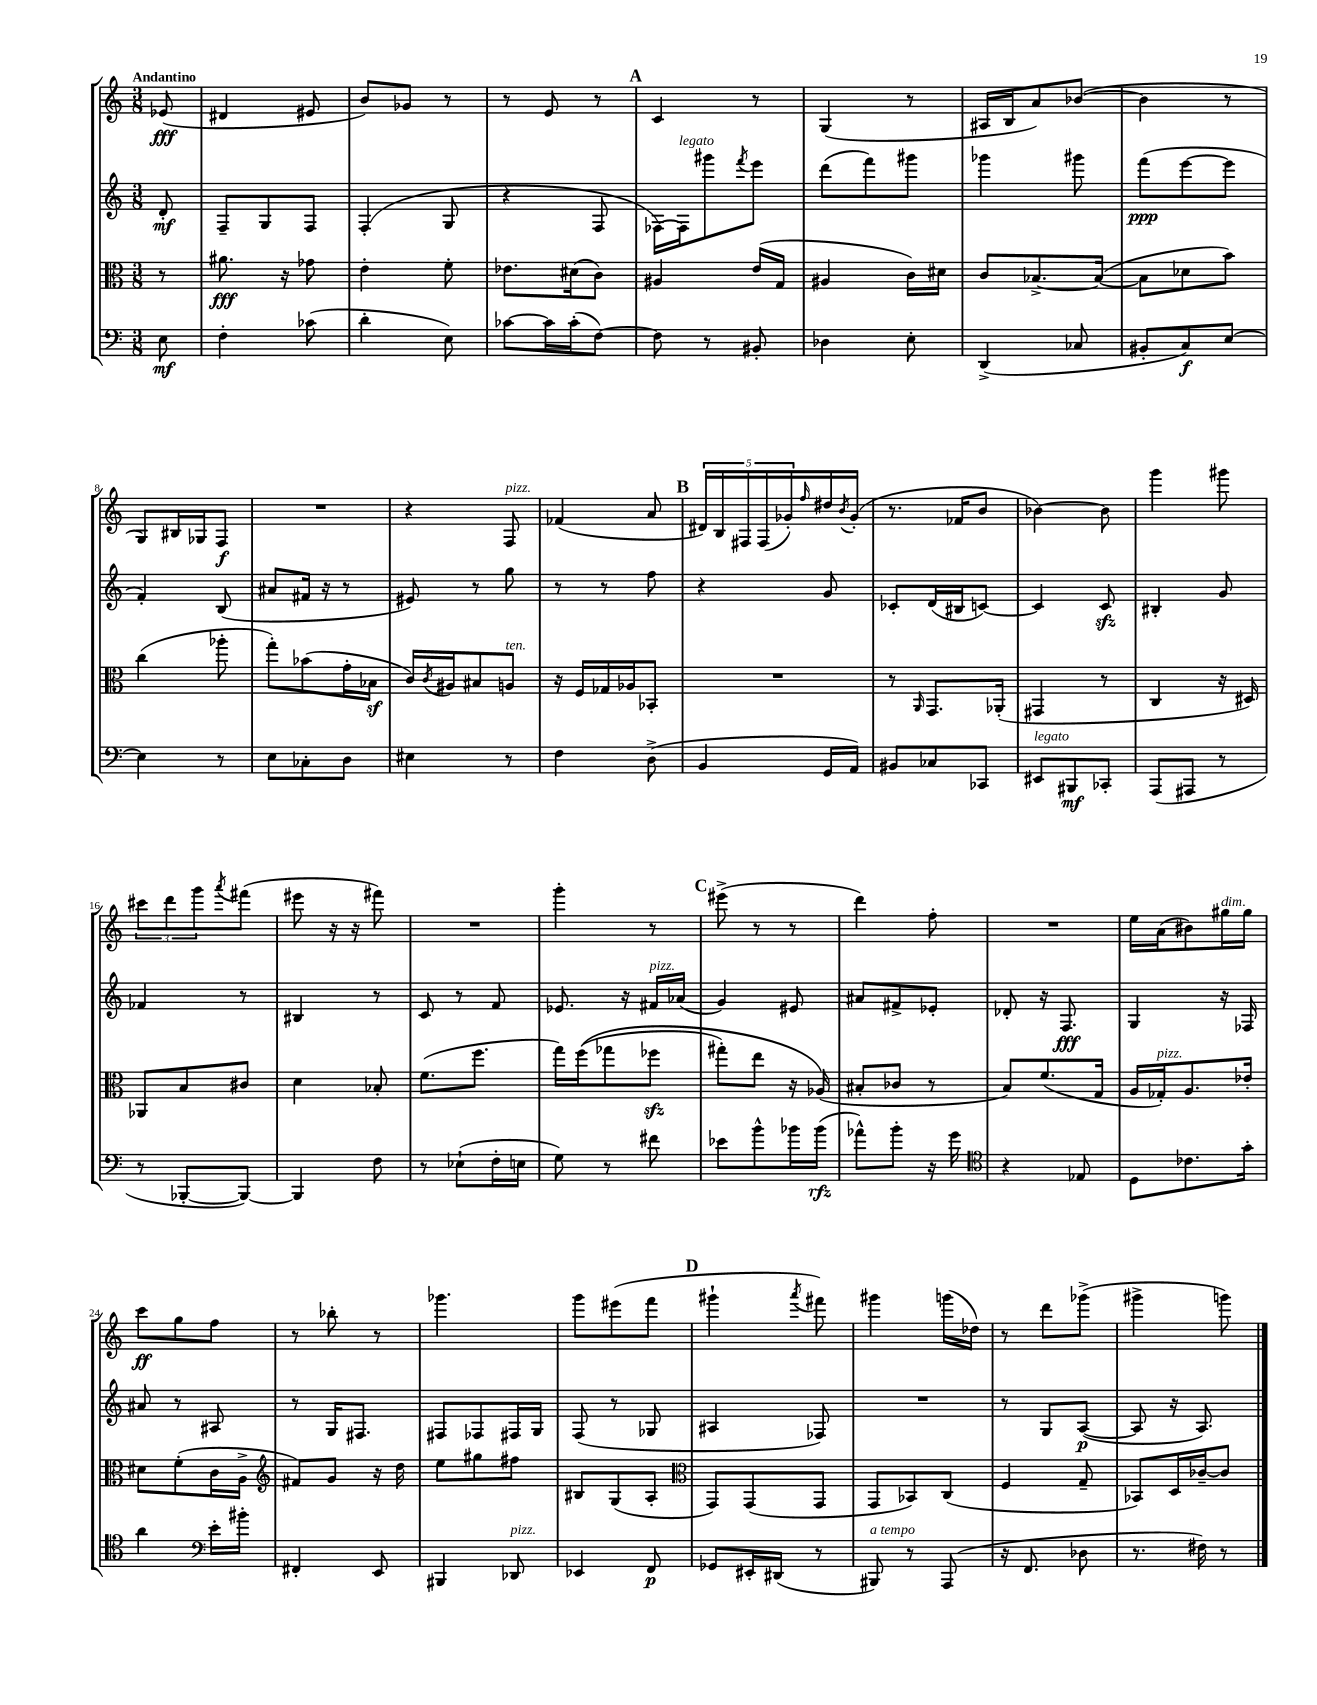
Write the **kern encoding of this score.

**kern	**dynam	**kern	**dynam	**kern	**dynam	**kern	**dynam
*part4	*part4	*part3	*part3	*part2	*part2	*part1	*part1
*staff4	*staff4	*staff3	*staff3	*staff2	*staff2	*staff1	*staff1
*clefF4	*	*clefC3	*	*clefG2	*	*clefG2	*
*k[]	*	*k[]	*	*k[]	*	*k[]	*
*M3/8	*	*M3/8	*	*M3/8	*	*M3/8	*
=	=	=	=	=	=	=	=
!	!	!	!	!	!	!LO:TX:a:B:t=Andantino	!
8E\	mf	8r	.	8d'/	mf	(8e-X/	fff
=1	=1	=1	=1	=1	=1	=1	=1
4F'\	.	8.a#X\	fff	8F~/L	.	4d#X/	.
.	.	.	.	8G/	.	.	.
.	.	16r	.	.	.	.	.
(8c-X\	.	8g-X\	.	8F/J	.	8e#X/	.
=2	=2	=2	=2	=2	=2	=2	=2
4d'\	.	4e'\	.	(4F'/	.	8b/L)	.
.	.	.	.	.	.	8g-X/J	.
8E\)	.	8f'\	.	8G/	.	8r	.
=3	=3	=3	=3	=3	=3	=3	=3
[8c-X\L	.	8.e-X\L	.	4r	.	8r	.
16c-\L]	.	.	.	.	.	8e/	.
(16c-'\J	.	(16d#X\k	.	.	.	.	.
[8F\J)	.	8c\J)	.	8F/	.	8r	.
!!LO:REH:place=s1:t=A
=4	=4	=4	=4	=4	=4	=4	=4
8F\]	.	4A#X/	.	[16F-X\LL)	.	4c/	.
!	!	!	!	!LO:TX:a:i:t=legato	!	!	!
.	.	.	.	16F-\J]	.	.	.
8r	.	.	.	8ggg#X\	.	.	.
.	.	.	.	8qfff/	.	.	.
8BB#X'/	.	(16e/LL	.	8eee\J	.	8r	.
.	.	16G/JJ	.	.	.	.	.
=5	=5	=5	=5	=5	=5	=5	=5
4D-X\	.	4A#X/	.	(8ddd\L	.	(4G/	.
.	.	.	.	8fff\)	.	.	.
8E'\	.	16c\LL)	.	8ggg#X\J	.	8r	.
.	.	16d#X\JJ	.	.	.	.	.
=6	=6	=6	=6	=6	=6	=6	=6
(4DD^/	.	8c/L	.	4ggg-X\	.	16A#X/LL	.
.	.	.	.	.	.	16B/J	.
.	.	[8.B-X^/	.	.	.	8a/)	.
8C-X/	.	.	.	8ggg#X\	.	([8b-X/J	.
.	.	(16B-/Jk_	.	.	.	.	.
=7	=7	=7	=7	=7	=7	=7	=7
8BB#X'/L	.	8B-\L]	.	(8fff\L	ppp	4b-\]	.
8C/)	f	8d-X\	.	[8eee\	.	.	.
[8E/J	.	8b\J)	.	8eee\J]	.	8r	.
!!LO:LB:g=z
=8	=8	=8	=8	=8	=8	=8	=8
4E\]	.	(4cc\	.	4f'/)	.	8G/L)	.
.	.	.	.	.	.	16B#X/L	.
.	.	.	.	.	.	16G-X/J	.
8r	.	8aa-X'\	.	(8B/	.	8F/J	f
=9	=9	=9	=9	=9	=9	=9	=9
8E\L	.	8gg'\L)	.	8a#X/L	.	4.r	.
8C-X'\	.	(8b-X\	.	16f#X/Jk	.	.	.
.	.	.	.	16r	.	.	.
8D\J	.	16g'\L	.	8r	.	.	.
.	.	16B-Xz\JJ	.	.	.	.	.
=10	=10	=10	=10	=10	=10	=10	=10
4E#X\	.	16c/LL)	.	8e#X/)	.	4r	.
.	.	8qc/	.	.	.	.	.
.	.	16A#X/J	.	.	.	.	.
.	.	8B#X/	.	8r	.	.	.
!	!	!	!	!	!	!LO:TX:a:i:t=pizz.	!
!	!	!LO:TX:a:i:t=ten.	!	!	!	!	!
8r	.	8An/J	.	8gg\	.	8F/	.
=11	=11	=11	=11	=11	=11	=11	=11
4F\	.	16r	.	8r	.	(4f-X/	.
.	.	16F/LL	.	.	.	.	.
.	.	16G-X/	.	8r	.	.	.
.	.	16A-X/J	.	.	.	.	.
(8D^\	.	8BB-X'/J	.	8ff\	.	8a/	.
!!LO:REH:place=s1:t=B
=12	=12	=12	=12	=12	=12	=12	=12
4BB/	.	4.r	.	4r	.	20d#X/LL)	.
.	.	.	.	.	.	20B/	.
.	.	.	.	.	.	20F#X/	.
.	.	.	.	.	.	(20F#/	.
.	.	.	.	.	.	20g-X'/)	.
.	.	.	.	.	.	16qqff/	.
16GG/LL	.	.	.	8g/	.	16dd#X/	.
.	.	.	.	.	.	8qb/	.
16AA/JJ)	.	.	.	.	.	(16g-'/JJ	.
=13	=13	=13	=13	=13	=13	=13	=13
8BB#X/L	.	8r	.	8c-X'/L	.	8.r	.
.	.	16qqAA/	.	.	.	.	.
8C-X/	.	8.GG/L	.	(16d/L	.	.	.
.	.	.	.	16B#X/J	.	16f-X/KL	.
8CC-X/J	.	.	.	[8cn/J)	.	8b/J	.
.	.	(16AA-X'/Jk	.	.	.	.	.
=14	=14	=14	=14	=14	=14	=14	=14
!LO:TX:a:i:t=legato	!	!	!	!	!	!	!
8EE#X/L	.	4GG#X/	.	4c/]	.	[4b-X\)	.
8BBB#X/	mf	.	.	.	.	.	.
8CC-X'/J	.	8r	.	8czz/	.	8b-\]	.
=15	=15	=15	=15	=15	=15	=15	=15
(8AAA/L	.	4C/	.	4B#X'/	.	4ggg\	.
8AAA#X/J	.	.	.	.	.	.	.
8r	.	16r	.	8g/	.	8ggg#X\	.
.	.	16D#X/)	.	.	.	.	.
!!LO:LB:g=z
=16	=16	=16	=16	=16	=16	=16	=16
8r	.	8AA-X/L	.	4f-X/	.	12ccc#X\L	.
.	.	.	.	.	.	12ddd\	.
[8BBB-X'/L	.	8B/	.	.	.	.	.
.	.	.	.	.	.	12ggg\	.
.	.	.	.	.	.	8qaaa/	.
8BBB-/J_)	.	8c#X/J	.	8r	.	(8fff#X\J	.
=17	=17	=17	=17	=17	=17	=17	=17
4BBB-/]	.	4d\	.	4B#X/	.	8eee#X\	.
.	.	.	.	.	.	16r	.
.	.	.	.	.	.	16r	.
8F\	.	8B-X'/	.	8r	.	8fff#X\)	.
=18	=18	=18	=18	=18	=18	=18	=18
8r	.	(8.f\L	.	8c/	.	4.r	.
(8E-X`\L	.	.	.	8r	.	.	.
.	.	8.ff\J	.	.	.	.	.
16F'\L	.	.	.	8f/	.	.	.
16En\JJ	.	.	.	.	.	.	.
=19	=19	=19	=19	=19	=19	=19	=19
8G\)	.	16gg\LL)	.	8.e-X/	.	4ggg'\	.
.	.	((16ff\J	.	.	.	.	.
8r	.	8gg-X\	.	.	.	.	.
.	.	.	.	16r	.	.	.
!	!	!	!	!LO:TX:a:i:t=pizz.	!	!	!
8f#X\	.	8ff-Xzz\J	.	16f#X/LL	.	8r	.
.	.	.	.	(16a-X/JJ	.	.	.
!!LO:REH:place=s1:t=C
=20	=20	=20	=20	=20	=20	=20	=20
8e-X\L	.	8gg#X'\L)	.	4g/)	.	(8eee#X^\	.
8b^^\	.	8ee\J	.	.	.	8r	.
16b-X\L	.	16r	.	8e#X/	.	8r	.
(16b-\JJ	rfz	(16A-X/)	.	.	.	.	.
=21	=21	=21	=21	=21	=21	=21	=21
8a-X^^\L)	.	8B#X'/L	.	8a#X/L	.	4ddd\)	.
8b'\J	.	8c-X/J	.	8f#X^/	.	.	.
16r	.	8r	.	8e-X'/J	.	8ff'\	.
16g\	.	.	.	.	.	.	.
=22	=22	=22	=22	=22	=22	=22	=22
*clefC4	*	*	*	*	*	*	*
4r	.	8B/L)	.	8d-X'/	.	4.r	.
.	.	(8.f/	.	16r	.	.	.
.	.	.	.	8.F/	fff	.	.
8E-X/	.	.	.	.	.	.	.
.	.	16G/Jk	.	.	.	.	.
=23	=23	=23	=23	=23	=23	=23	=23
8D\L	.	16A/LL	.	4G/	.	16ee\LL	.
!	!	!LO:TX:a:i:t=pizz.	!	!	!	!	!
.	.	16G-X'/J)	.	.	.	(16a\J	.
8.c-X\	.	8.A/	.	.	.	8b#X\)	.
!	!	!	!	!	!	!LO:TX:a:i:t=dim.	!
.	.	.	.	16r	.	16gg#X\L	.
16g'\Jk	.	16e-X'/Jk	.	16F-X/	.	16gg#\JJ	.
!!LO:LB:g=z
=24	=24	=24	=24	=24	=24	=24	=24
4a\	.	8d#X\L	.	8a#X/	.	8ccc\L	ff
.	.	(8f'\	.	8r	.	8gg\	.
*clefF4	*	*	*	*	*	*	*
16e'\LL	.	16c\L	.	8A#X/	.	8ff\J	.
16b#X'\JJ	.	16A^\JJ	.	.	.	.	.
=25	=25	=25	=25	=25	=25	=25	=25
*	*	*clefG2	*	*	*	*	*
4FF#X'/	.	8f#X/L)	.	8r	.	8r	.
.	.	8g/J	.	16G/KL	.	8bb-X'\	.
.	.	.	.	8.F#X/J	.	.	.
8EE/	.	16r	.	.	.	8r	.
.	.	16dd\	.	.	.	.	.
=26	=26	=26	=26	=26	=26	=26	=26
4BBB#X/	.	8ee\L	.	8F#X/L	.	4.ggg-X\	.
.	.	8gg#X\	.	8F-X/	.	.	.
!LO:TX:a:i:t=pizz.	!	!	!	!	!	!	!
8DD-X/	.	8ff#X\J	.	16F#X/L	.	.	.
.	.	.	.	16G/JJ	.	.	.
=27	=27	=27	=27	=27	=27	=27	=27
4EE-X/	.	8B#X/L	.	(8F/	.	8ggg\L	.
.	.	(8G/	.	8r	.	(8eee#X\	.
8FF/	p	8A'/J	.	8G-X/	.	8fff\J	.
!!LO:REH:place=s1:t=D
=28	=28	=28	=28	=28	=28	=28	=28
*	*	*clefC3	*	*	*	*	*
8GG-X/L	.	8GG/L)	.	4A#X/	.	4ggg#X`\	.
16EE#X'/L	.	(8GG/	.	.	.	.	.
(16DD#X/JJ	.	.	.	.	.	.	.
.	.	.	.	.	.	8qaaa/	.
8r	.	8GG/J	.	8F-X/)	.	8fff#X\)	.
=29	=29	=29	=29	=29	=29	=29	=29
!LO:TX:a:i:t=a tempo	!	!	!	!	!	!	!
8BBB#X/)	.	8GG/L	.	4.r	.	4ggg#X\	.
8r	.	8BB-X/)	.	.	.	.	.
(8AAA/	.	(8C/J	.	.	.	(16gggn\LL	.
.	.	.	.	.	.	16dd-X\JJ)	.
=30	=30	=30	=30	=30	=30	=30	=30
16r	.	4F/	.	8r	.	8r	.
8.FF/	.	.	.	.	.	.	.
.	.	.	.	8G/L	.	8ddd\L	.
8D-X\	.	8G~/	.	([8A/J	p	(8ggg-X^\J	.
=31	=31	=31	=31	=31	=31	=31	=31
8.r	.	8BB-X/L)	.	8A/]	.	4ggg#X^\	.
.	.	16D/L	.	16r	.	.	.
16F#X\)	.	[16c-X~/J	.	8.A/)	.	.	.
8r	.	8c-/J]	.	.	.	8gggn\)	.
==	==	==	==	==	==	==	==
*-	*-	*-	*-	*-	*-	*-	*-
